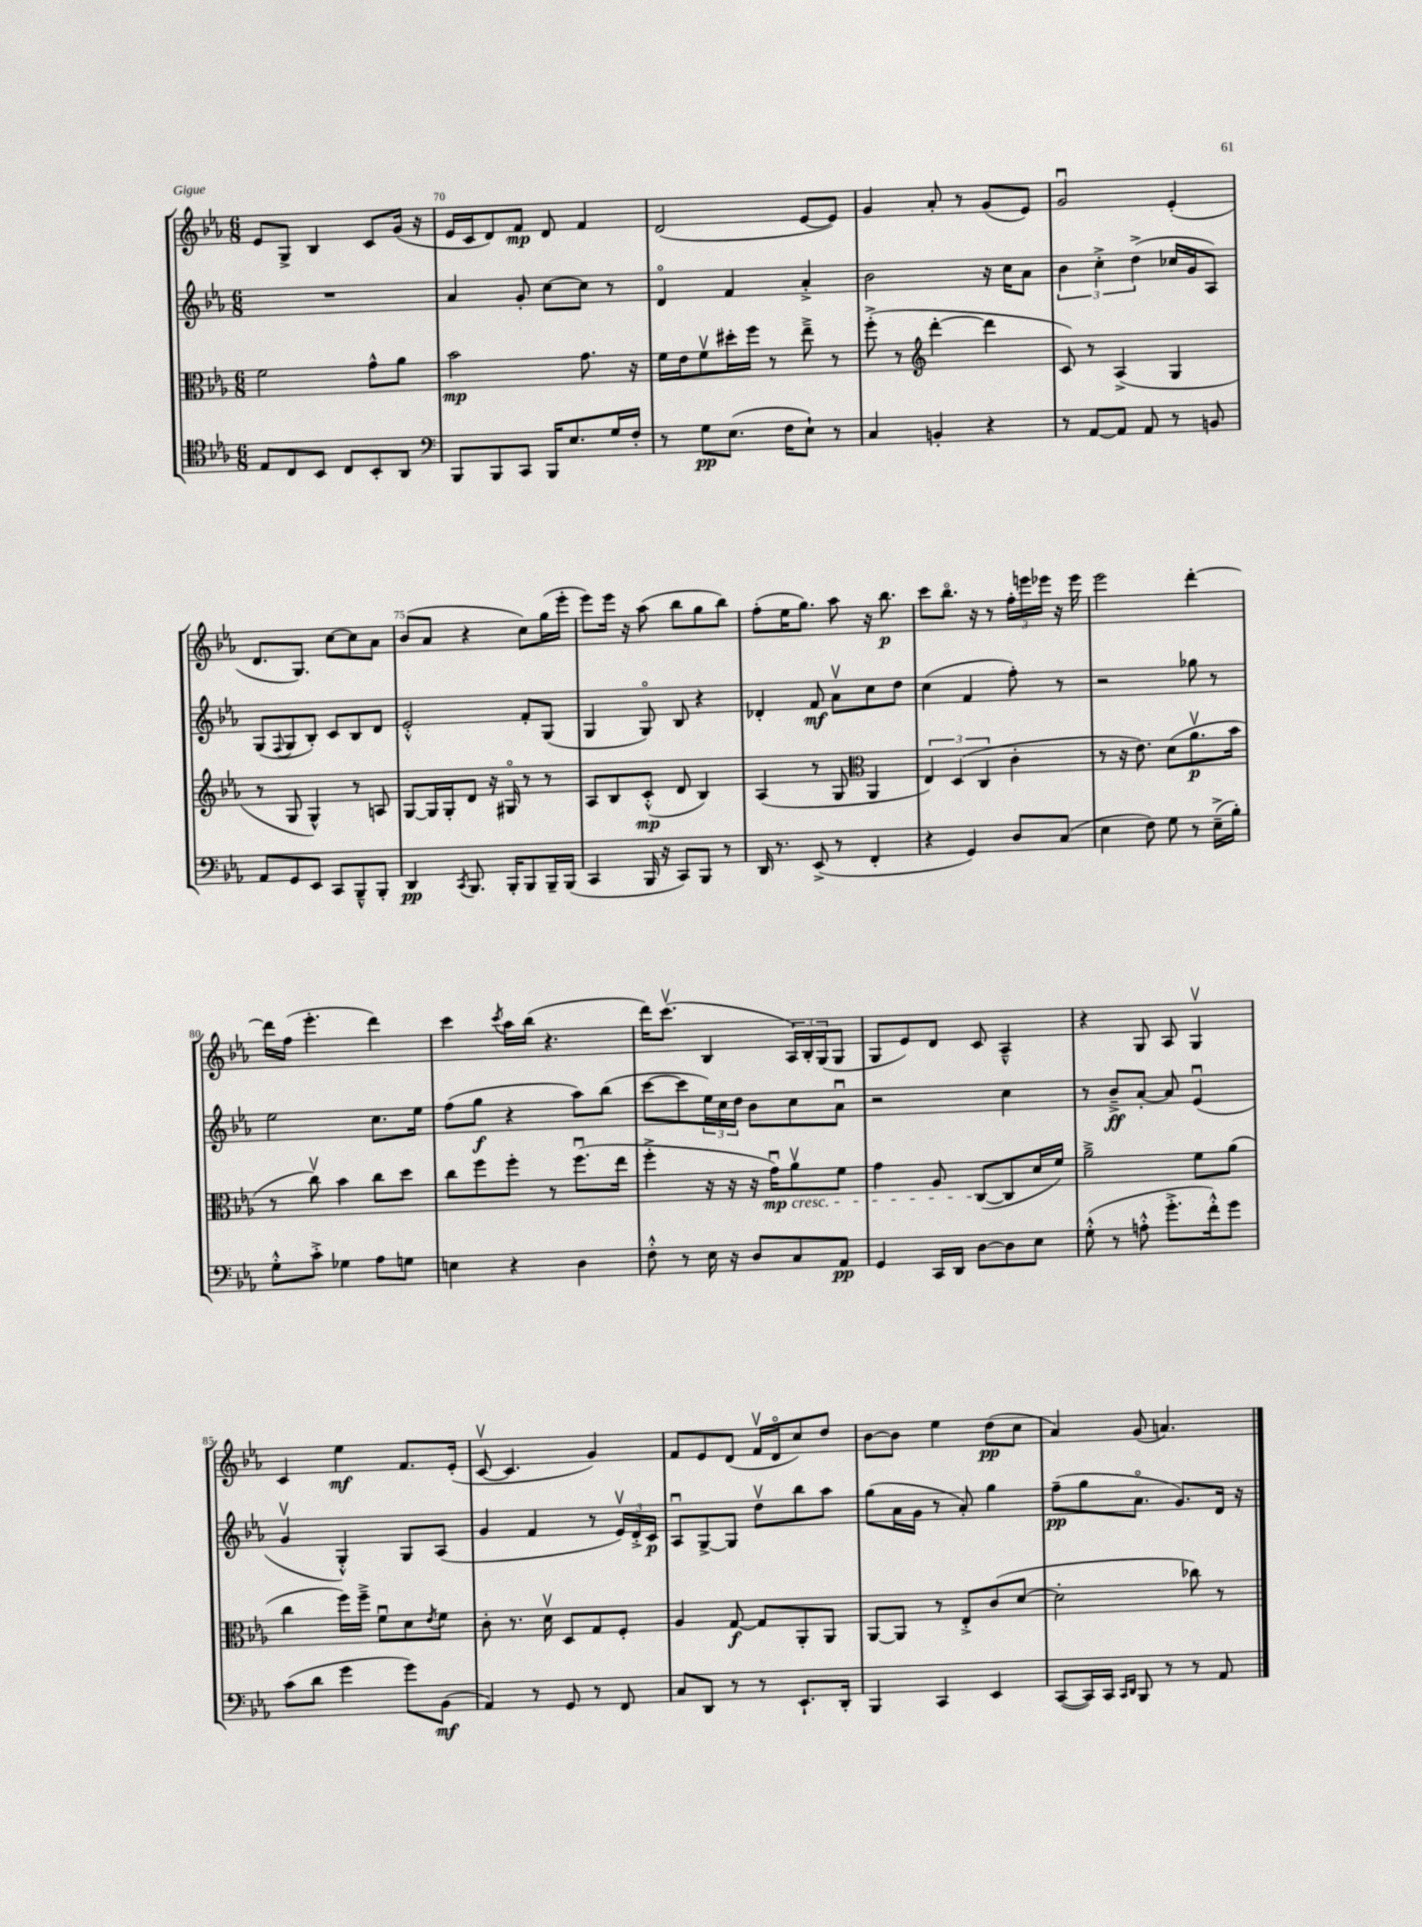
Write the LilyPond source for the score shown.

<<
\new StaffGroup <<
\new Staff = "s0" {
    \clef treble \key ees \major \numericTimeSignature \time 6/8
    ees'8 g8-> bes4 c'8 g'16( r16 |
    ees'16 c'16 d'8) f'8\mp d'8 f'4 |
    d'2( ees'8~ ees'8) |
    g'4 aes'8-. r8 g'8( ees'8) |
    g'2\downbow ees'4-.( |
    d'8. g8.) c''8~ c''8 aes'8 |
    bes'8( aes'8 r4 c''8) g''16( ees'''16-. |
    ees'''8) ees'''16 r16 aes''8( bes''8 g''8 bes''8) |
    f''8-.( ees''16 g''8.) aes''8 r16 bes''8.\p |
    c'''8 bes''8.\flageolet r16 r8 \tuplet 3/2 { f''16-. e'''16 ees'''16 } r16 ees'''16 |
    ees'''2 d'''4~-. |
    d'''16 f''16( ees'''4.-. d'''4) |
    c'''4 \acciaccatura { c'''8 } aes''16 bes''16( r4. |
    d'''16) c'''8.\upbow( bes4 \tuplet 3/2 { aes16) bes16-. g16( } g8 |
    g8 ees'8) d'8 c'8 aes4---^ |
    r4 g8 aes8 g4\upbow |
    c'4 ees''4\mf f'8. ees'16-.( |
    c'8~\upbow c'4. g'4) |
    f'8 ees'8 d'8( f'16\upbow d'16\flageolet c''8) d''8 |
    bes'8~ bes'8 ees''4 d''8\pp( c''8 |
    aes'4) g'8( a'4.) \bar "|." |
}
\new Staff = "s1" {
    \clef treble \key ees \major \numericTimeSignature \time 6/8
    R2. |
    aes'4 g'8-. c''8~ c''8 r8 |
    d'4\flageolet f'4 aes'4-.-> |
    bes'2 r16 c''16 aes'8 |
    \tuplet 3/2 { bes'4 c''4-.-> d''4->( } ces''16 g'16 aes8) |
    g8( \appoggiatura { f8 } g8 bes8-.) c'8 bes8 d'8 |
    ees'2-.-^ f'8-. g8( |
    g4 g8\flageolet) bes8 r4 |
    des'4-. f'8\mf aes'8\upbow c''8 d''8 |
    c''4( f'4 f''8-.) r8 |
    r2 ges''8 r8 |
    ees''2 c''8. ees''16 |
    f''8( g''8\f r4 aes''8) bes''8( |
    c'''8~ c'''8 \tuplet 3/2 { ees''16) c''16 d''16 } bes'8 c''8 aes'8\downbow |
    r2 c''4 |
    r8 bes'8--->\ff aes'8~-. aes'8 ees'4\downbow( |
    g'4\upbow g4-.-^) g8 aes8( |
    g'4 f'4 r8 \tuplet 3/2 { ees'16\upbow) d'16-.-> c'16\p } |
    aes8\downbow g8~-> g8 d''8\upbow bes''8 aes''8 |
    g''8( aes'16 g'16 r8 aes'8-.) g''4 |
    f''8--\pp( g''8 aes'8.\flageolet g'8.) d'16 r16 \bar "|." |
}
\new Staff = "s2" {
    \clef alto \key ees \major \numericTimeSignature \time 6/8
    f'2 g'8-^ aes'8 |
    bes'2\mp g'8. r16 |
    f'16 ees'16 f'8\upbow dis''16-. f''16 r8 ees''8---> r8 |
    f''8-.->( r8 \clef treble d'''4~-. d'''4 |
    c'8) r8 aes4->( g4 |
    r8 g8 g4-^) r8 a8 |
    g8~ g16 g16-. d'8 r16 gis16\flageolet r8 r8 |
    aes8 bes8 c'8-.-^\mp( d'8 bes4) |
    aes4( r8 g8 \clef alto aes,4 |
    \tuplet 3/2 { ees4) d4( c4 } c'4-. |
    r8 r16 ees'8.) d'8( aes'8.\upbow\p bes'16 |
    r8 c''8\upbow) bes'4 c''8 d''8 |
    c''8 f''8 f''8-. r8 f''8.\downbow( ees''16 |
    f''4-.-> r16 r16 r16 g'16\downbow\mp) aes'8\upbow\cresc f'8 |
    g'4 aes8 c8~\!( c8 d'16 f'16) |
    aes'2---> f'8 aes'8( |
    c''4 f''16) f''16---> f'8\downbow d'8 \acciaccatura { ees'8 } f'8 |
    c'8-. r8. d'16\upbow d8 g8 f8-. |
    aes4 g8~\f g8 aes,8-. aes,8 |
    aes,8~ aes,8 r8 ees8-.-> c'8( d'8~ |
    d'2-. ces''8) r8 \bar "|." |
}
\new Staff = "s3" {
    \clef tenor \key ees \major \numericTimeSignature \time 6/8
    ees8 c8 bes,8 c8 bes,8-. aes,8 |
    \clef bass bes,,8 bes,,8 c,8 bes,,16 ees8. g16 f16-. |
    r8 g8\pp ees8.( f16 ees8-!) r8 |
    c4 b,4-. r4 |
    r8 aes,8~ aes,8 aes,8 r8 b,8 |
    aes,8 g,8 ees,8 c,8 bes,,8---^ bes,,8-. |
    d,4\pp \acciaccatura { c,8 } bes,,8. bes,,16-. bes,,8 bes,,16-- bes,,16( |
    c,4 bes,,16 r16 c,8) bes,,8 r8 |
    d,16 r8. ees,8->( r8 f,4-. |
    r4 g,4) d8 c8( |
    ees4 f8) g8 r8 ees16--->( bes16-.) |
    g8-.-^ c'8-.-> ges4 aes8 g8 |
    e4 r4 d4 |
    f8-.-^ r8 ees16 r16 d8 c8 aes,8\pp |
    g,4 c,16 d,16 d8~ d8 ees8 |
    g8-.-^( r8 a8-.-^ g'8.-.-> f'16-.-^) g'8 |
    c'8( d'8 g'4 g'8) bes,8\mf( |
    aes,4) r8 g,8 r8 f,8 |
    c8 d,8 r8 r8 ees,8.-! d,16-. |
    bes,,4 c,4 ees,4 |
    c,8~( c,16) c,16 \grace { c,16 d,16 } bes,,8 r8 r8 aes,8 \bar "|." |
}
>>
>>
\layout { \context { \Score currentBarNumber = #69 \override BarNumber.break-visibility = ##(#f #t #t) barNumberVisibility = #(every-nth-bar-number-visible 5) } }
